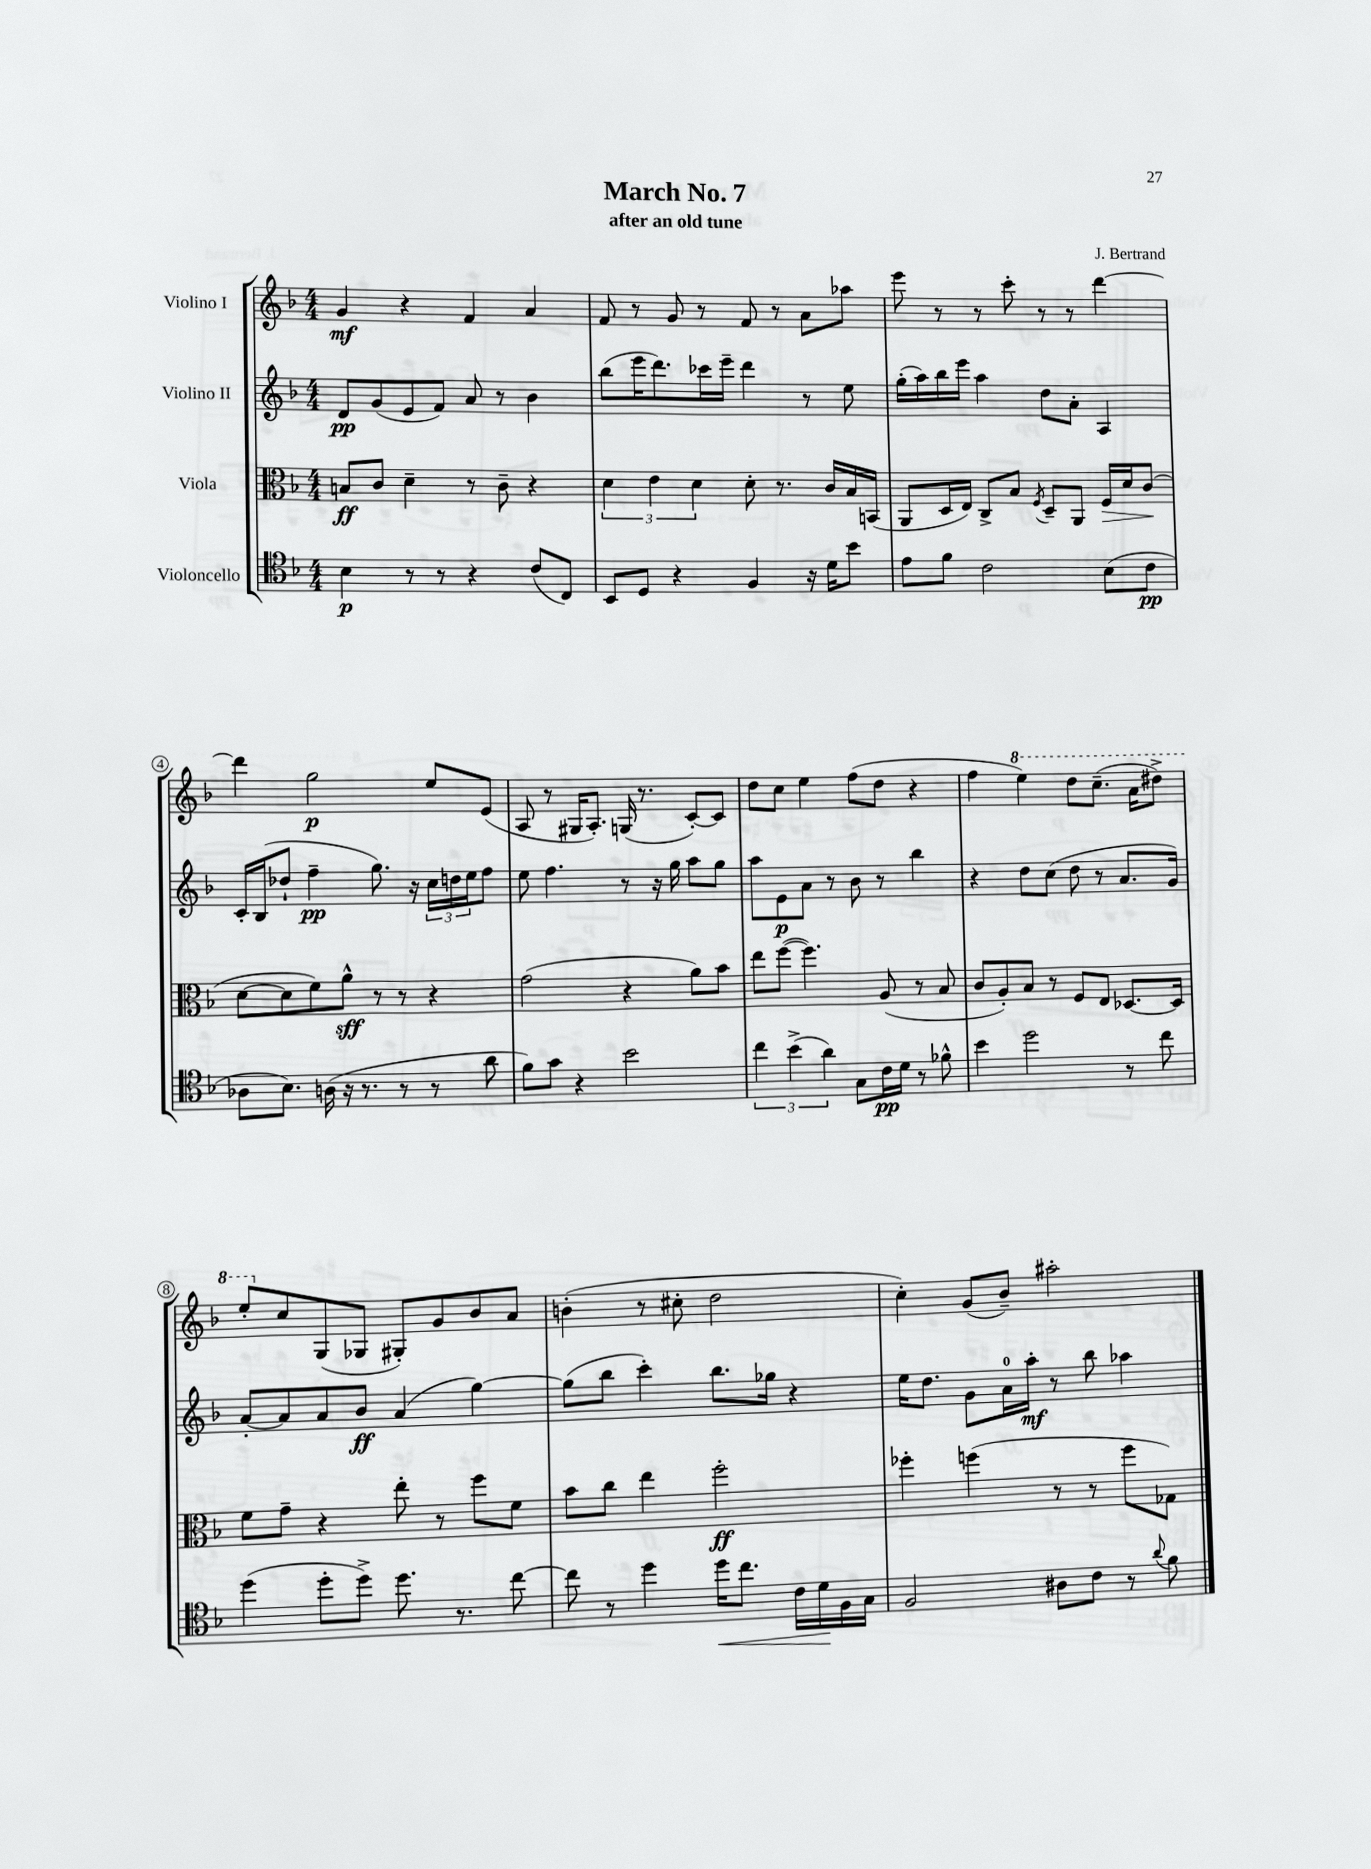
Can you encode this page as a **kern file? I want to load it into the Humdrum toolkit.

**kern	**kern	**kern	**kern
*staff4	*staff3	*staff2	*staff1
*clefC4	*clefC3	*clefG2	*clefG2
*k[b-]	*k[b-]	*k[b-]	*k[b-]
*M4/4	*M4/4	*M4/4	*M4/4
4B-	8B	8d	4g
.	8c	(8g	.
8r	4d~	8e	4r
8r	.	8f)	.
4r	8r	8a	4f
.	8c~	8r	.
(8c	4r	4b-	4a
8C)	.	.	.
=	=	=	=
8BB-	6d	(8bb-	8f
8D	.	16eee	8r
.	6e	.	.
.	.	8.ddd)	.
4r	.	.	8g
.	6d	.	.
.	.	16ccc-	8r
.	.	16eee~	.
4F	8d'	4ddd	8f
.	8.r	.	8r
16r	.	8r	8a
16d	16c	.	.
8b-	16B-	8ee	8aa-
.	(16BB	.	.
=	=	=	=
8e	8AA	(16gg'	8eee
.	.	16aa)	.
8f	16D	16bb-	8r
.	16E)	16eee	.
2c	8C^	4aa	8r
.	8B-	.	8ccc'
.	8qF	.	.
.	8D~	8dd	8r
.	8AA	8a'	8r
(8B-	16F	4A	[4ddd
.	16d	.	.
8c	(8c	.	.
=	=	=	=
8A-	[8d	16c'	4ddd]
.	.	(16B-	.
8.B-)	8d]	8dd-`	.
.	8f)	4ff~	2gg
(16A	.	.	.
16r	8a^^	.	.
8.r	.	.	.
.	8r	8.gg)	.
8r	8r	.	.
.	.	16r	.
8r	4r	24cc	8ee
.	.	24dd	.
.	.	24ee	.
8a	.	8ff	(8e
=	=	=	=
8f)	(2g	8ee	8A
8g	.	4.ff	8r
4r	.	.	16G#
.	.	.	8.A')
2b-	4r	8r	(16G
.	.	.	8.r
.	.	16r	.
.	.	16gg	.
.	8a)	8aa	[8c')
.	8b-	8gg	8c]
=	=	=	=
6cc	8ee	8aa	8dd
.	([8ff	8e	8cc
(6b-^	.	.	.
.	4.ff])	8a	4ee
6a)	.	.	.
.	.	8r	.
8G	.	8b-	(8ff
16c	(8A	8r	8dd
16d	.	.	.
8r	8r	4bb-	4r
8f-^^	8B-	.	.
=	=	=	=
4b-	8c	4r	4ff
.	8A')	.	.
2dd	8B-	8dd	4eee)
.	8r	(8cc	.
.	8F	8dd	8ddd
.	8E	8r	(8.ccc~
8r	[8.D-	8.a	.
.	.	.	16aa
8cc	.	.	8ddd#^)
.	16D-]	16g)	.
=	=	=	=
(4dd	8f	[8a'	8eee'
.	8g~	8a]	8cc
8dd'	4r	8a	(8G
8dd^)	.	8b-	8G-
8.dd	8ee'	(4a	8G#')
.	8r	.	8g
8.r	.	.	.
.	8ff	[4gg)	8b-
[8cc	8f	.	8a
=	=	=	=
8cc]	8b-	(8gg]	(4b'
8r	8cc	8bb-	.
4dd	4ee	4ccc')	8r
.	.	.	8cc#'
16dd	2ff'	8.bb-	2dd
8.cc	.	.	.
.	.	16gg-	.
16c	.	4r	.
16d	.	.	.
16F	.	.	.
16G	.	.	.
=	=	=	=
2F	4ff-'	16ee	4cc')
.	.	8.dd	.
.	(4ff	8g	(8g
.	.	16a	8b-~)
.	.	16aa'	.
8A#	8r	8r	2aa#'
8c	8r	8bb-	.
8r	8ff	4aa-	.
8qqa	.	.	.
8f	8G-)	.	.
==	==	==	==
*-	*-	*-	*-
